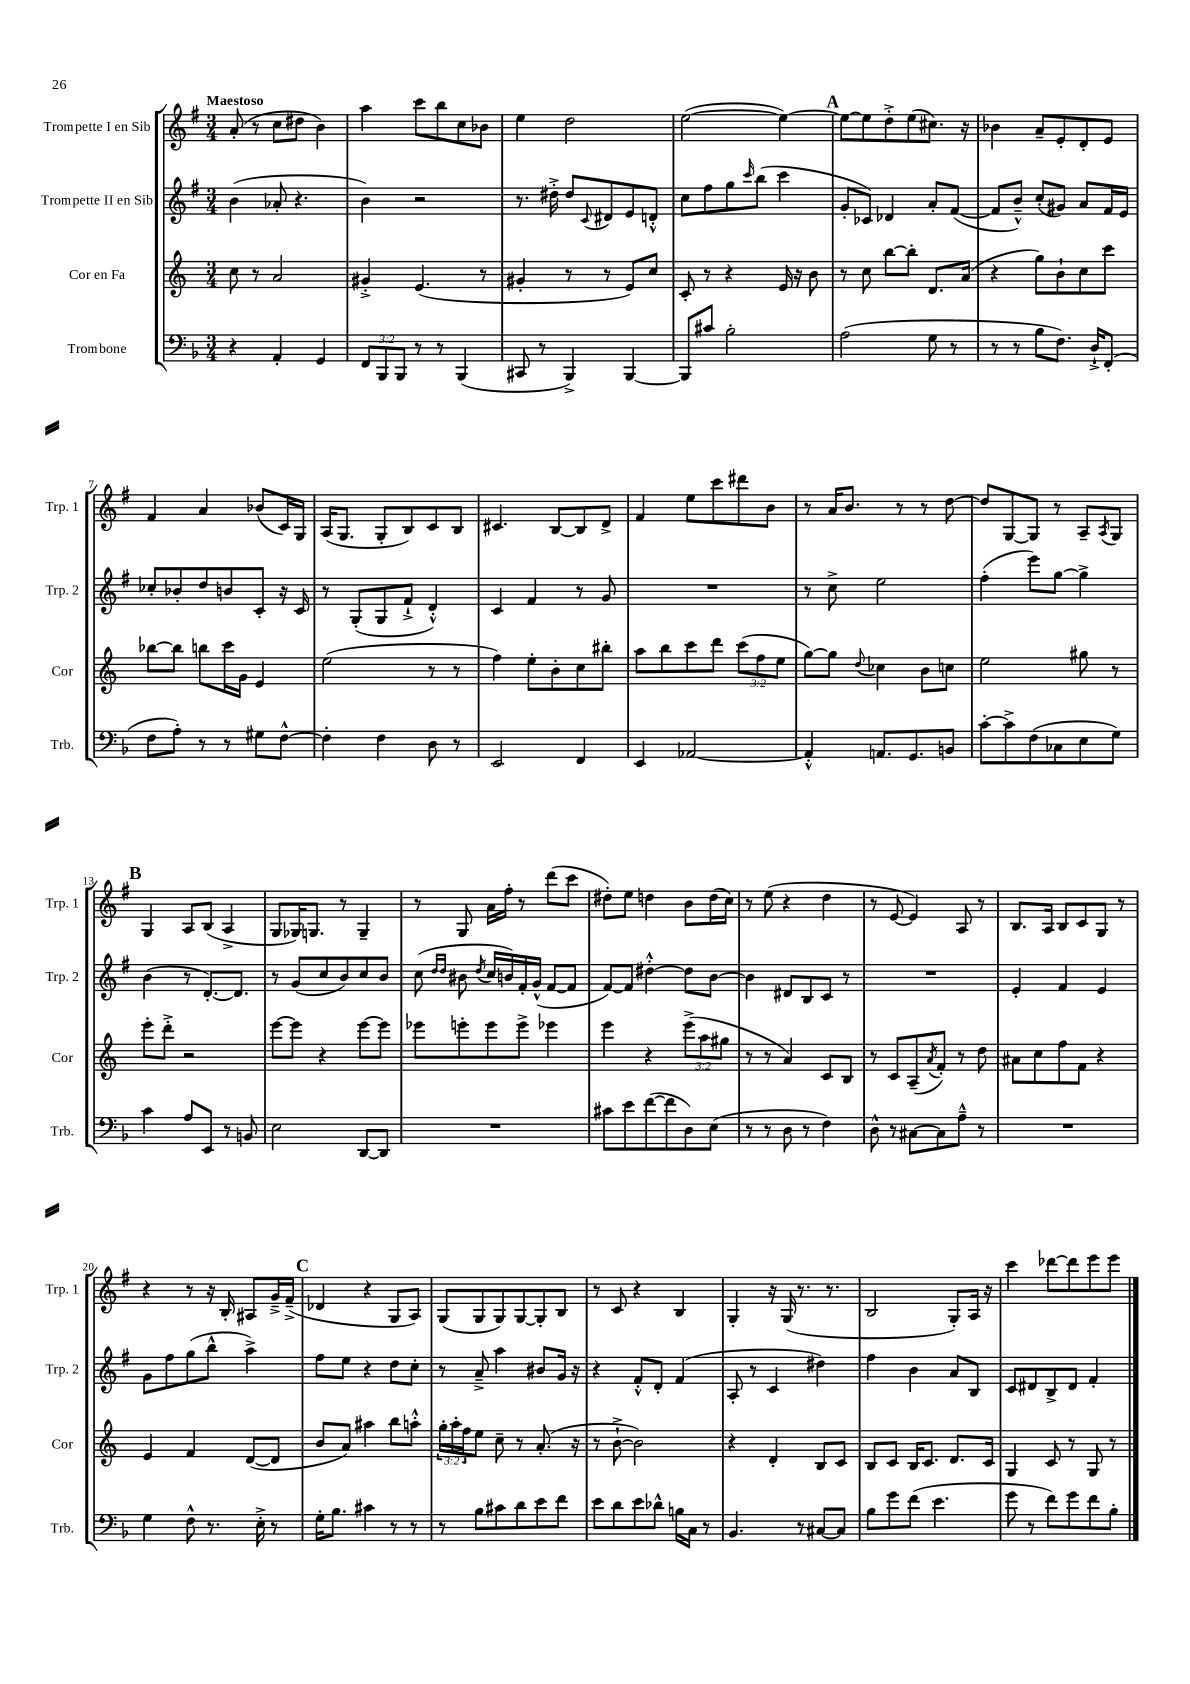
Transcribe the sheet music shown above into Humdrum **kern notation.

**kern	**kern	**kern	**kern
*staff4	*staff3	*staff2	*staff1
*clefF4	*clefG2	*clefG2	*clefG2
*k[b-]	*k[]	*k[f#]	*k[f#]
*M3/4	*M3/4	*M3/4	*M3/4
4r	8cc	(4b	(8a'
.	8r	.	8r
4AA'	2a	8a-'	8cc
.	.	4.r	8dd#
4GG	.	.	4b)
=	=	=	=
12FF	4g#'^	4b)	4aa
12BBB-	.	.	.
12BBB-	.	.	.
8r	(4.e	2r	8ccc
8r	.	.	8bb
(4BBB-	.	.	8cc
.	8r	.	8b-
=	=	=	=
8CC#	4g#'	8.r	4ee
8r	.	.	.
.	.	16dd#'^	.
4BBB-^)	8r	8dd#	2dd
.	.	8qqc	.
.	8r	8d#	.
[4BBB-	8e)	8e	.
.	8cc	8d'^^	.
=	=	=	=
8BBB-]	8c'	8cc	([2ee
8c#	8r	8ff#	.
2B-'	4r	8gg	.
.	.	16qqccc	.
.	.	(8bb	.
.	16e	4ccc	4ee_)
.	16r	.	.
.	8b	.	.
=	=	=	=
(2A	8r	8g'	8ee_
.	8cc	8c-)	8ee]
.	[8bb	4d-	8dd'^
.	8bb']	.	(8ee
8G	8.d	8a'	8.cc#)
8r	.	([8f#	.
.	(16a	.	16r
=	=	=	=
8r	4r	8f#]	4b-
8r	.	8b~^^)	.
8B-	8gg)	(8cc'	8a~
8.F)	8b`	8g#)	8e'
.	8cc	8a	8d'
16D`^	.	.	.
(8FF'	8ccc	16f#	8e
.	.	16e	.
=	=	=	=
8F	[8bb-	8cc-'	4f#
8A')	8bb-]	8b-'	.
8r	8bb	8dd	4a
8r	16ccc	8b	.
.	16g	.	.
8G#	4e	8c'	(8b-
[8F^^	.	16r	16c)
.	.	16c	16G
=	=	=	=
4F']	(2ee	8r	(16A
.	.	.	8.G
.	.	(8G'	.
4F	.	8G	8G'
.	.	8f#`^	8B)
8D	8r	4d'^^)	8c
8r	8r	.	8B
=	=	=	=
2EE	4ff)	4c	4.c#
.	8ee'	4f#	.
.	8b'	.	[8B
4FF	8cc	8r	8B]
.	8bb#'	8g	8d^
=	=	=	=
4EE	8aa	2.r	4f#
.	8bb	.	.
[2AA-	8ccc	.	8ee
.	8ddd	.	8ccc
.	(12ccc	.	8ddd#
.	12ff	.	.
.	.	.	8b
.	12ee	.	.
=	=	=	=
4AA-'^^]	[8gg)	8r	8r
.	8gg]	8cc^	16a
.	.	.	8.b
.	8qqdd	.	.
8.AA	4cc-	2ee	.
.	.	.	8r
8.GG	.	.	.
.	8b	.	8r
8BB	8cc	.	[8dd
=	=	=	=
[8c'	2ee	(4ff#'	8dd]
8c^]	.	.	[8G
(8F	.	8eee)	8G]
8C-	.	[8gg	8r
8E	8gg#	4gg^]	8A~
.	.	.	8qA
8G)	8r	.	8G
=	=	=	=
4c	8eee'	(4b	4G
.	8ddd'^	.	.
8A	2r	8r	8A
8EE	.	[8.d')	(8B
8r	.	.	4A^
.	.	8.d]	.
8BB	.	.	.
=	=	=	=
2E	[8eee	8r	8G
.	8eee]	(8g	16G-)
.	.	.	8.G
.	4r	8cc	.
.	.	8b)	8r
[8DD	[8eee	8cc	4G~
8DD]	8eee]	8b	.
=	=	=	=
2.r	8eee-	(8cc	8r
.	.	16qqdd	.
.	.	16qqdd	.
.	8eee'	8b#	8G
.	.	8qdd	.
.	8eee	16cc	16a
.	.	16b)	16ff#'
.	8eee^	16f#'	8r
.	.	(16g^^	.
.	4eee-	[8f#	(8ddd
.	.	8f#]	8ccc
=	=	=	=
8c#	4eee	[8f#)	8dd#')
8e	.	8f#]	8ee
([8f	4r	[4dd#'^^	4dd
8f]	.	.	.
8D)	(12eee^	8dd#]	8b
.	12aa	.	.
(8E	.	[8b	(16dd
.	12gg#	.	.
.	.	.	16cc)
=	=	=	=
8r	8r	4b]	8r
8r	8r	.	(8ee
8D	4a)	8d#	4r
8r	.	8B	.
4F)	8c	8c	4dd
.	8B	8r	.
=	=	=	=
8D^^	8r	2.r	8r
8r	8c	.	[8e
[8C#	(8A~	.	4e])
.	8qa	.	.
8C#]	8f')	.	.
8A~^^	8r	.	8A
8r	8dd	.	8r
=	=	=	=
2.r	8a#	4e'	8.B
.	8cc	.	.
.	.	.	16A
.	8ff	4f#	8B
.	8f	.	8c
.	4r	4e	8G
.	.	.	8r
=	=	=	=
4G	4e	8g	4r
.	.	8ff#	.
8F^^	4f	(8gg	8r
8.r	.	8bb^^	16r
.	.	.	16B'
.	([8d	4aa^)	8A#
16E'^	.	.	.
8r	8d]	.	16g~^
.	.	.	(16f#~^
=	=	=	=
16G'	8b	8ff#	4d-
8.B-	.	.	.
.	8a)	8ee	.
4c#	4aa#	4r	4r
8r	8bb	8dd	8G
8r	8aa'^^	8cc'	8A)
=	=	=	=
8r	24gg'	8r	(8G
.	24aa'	.	.
.	24ff	.	.
8B-	8ee	8a~^	8G
8c#	8cc~	4aa	8G)
8d	8r	.	[8G
8e	(8.a'	8b#	8G']
8f	.	16g	8B
.	16r	16r	.
=	=	=	=
8e	8r	4r	8r
8d	[8b`^	.	8c
8e	2b])	8f#'^^	4r
8d-^^	.	8d'	.
16B	.	(4f#	4B
16C	.	.	.
8r	.	.	.
=	=	=	=
4.BB-	4r	8A'	4G'
.	.	8r	.
.	4d'	4c	16r
.	.	.	(16G
8r	.	.	8.r
[8C#	8B	4dd#)	.
.	.	.	8.r
8C#]	8c	.	.
=	=	=	=
8B-	8B	4ff#	2B
8g	8c	.	.
(8f	16B	4b	.
.	8.c	.	.
4.e	.	.	.
.	8.d	8a	8G')
.	.	8B	16A
.	16c	.	16r
=	=	=	=
8g	4G	8c	4ccc
8r	.	8d#	.
8f)	8c	8B^	[8ddd-
8g	8r	8d#	8ddd-]
8f	8G	4f#'	8eee
8B-'	8r	.	8eee
==	==	==	==
*-	*-	*-	*-
